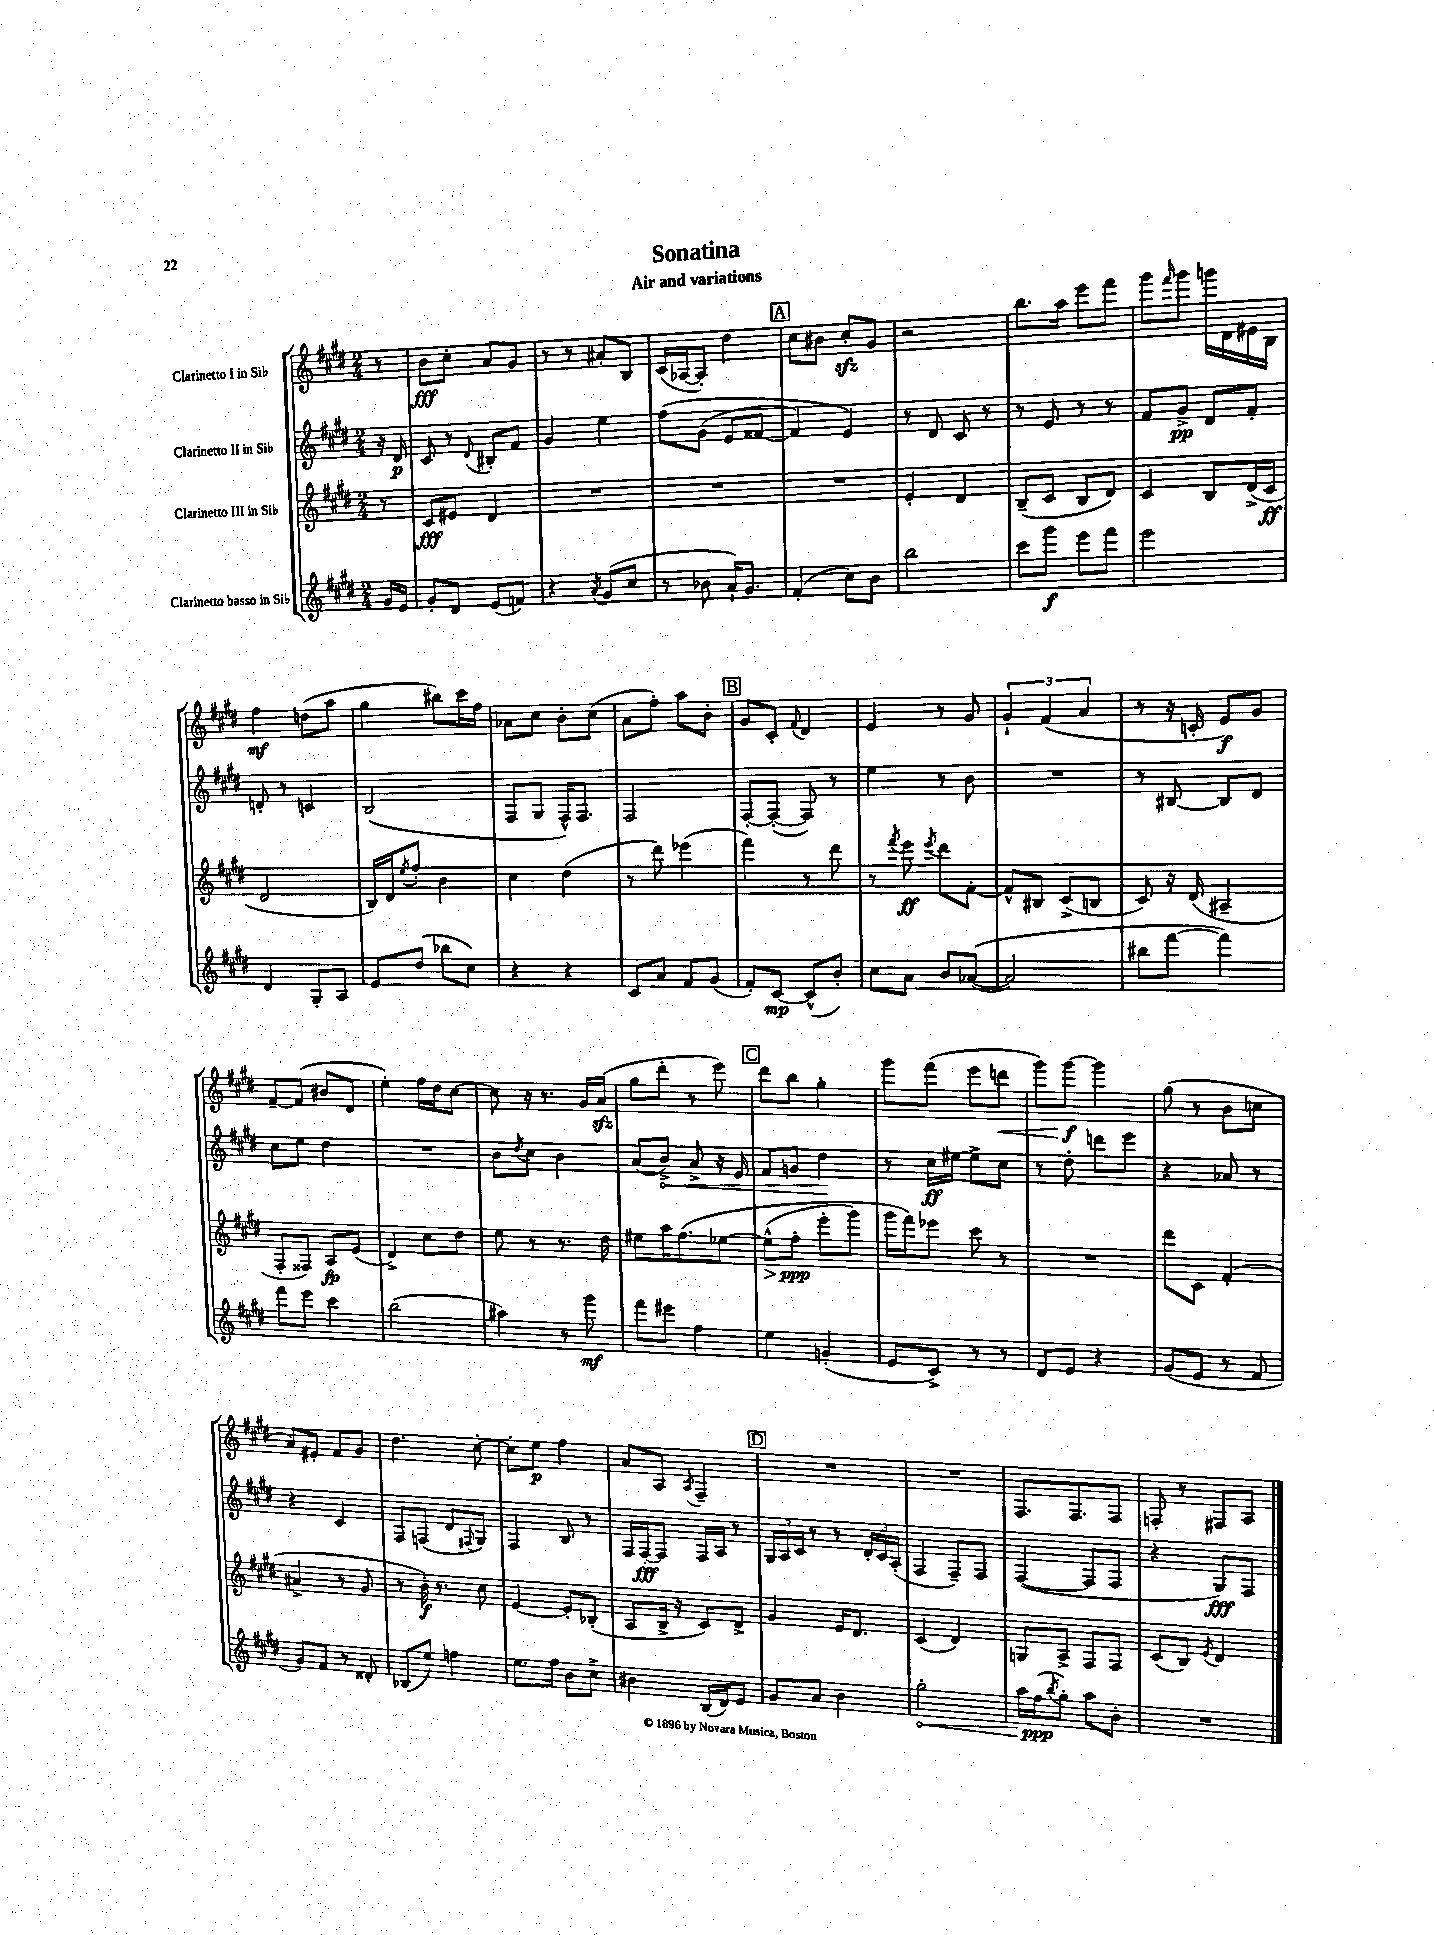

**kern	**kern	**kern	**kern
*staff4	*staff3	*staff2	*staff1
*clefG2	*clefG2	*clefG2	*clefG2
*k[f#c#g#d#]	*k[f#c#g#d#]	*k[f#c#g#d#]	*k[f#c#g#d#]
*M2/4	*M2/4	*M2/4	*M2/4
16g#	8r	16r	8r
16e	.	16d#	.
=	=	=	=
8g#'	8c#	8c#	8b
8d#	8e#	8r	8cc#'
.	.	8qqd#	.
(8e	4d#	8B#'	8a
8f)	.	8f#	8g#
=	=	=	=
4r	2r	4g#	8r
.	.	.	8r
8qa	.	.	.
(8g#	.	4ee	8a#'
8cc#	.	.	8B
=	=	=	=
8r	2r	&(8ff#	(16c#
.	.	.	[16A-
8b-	.	(8g#	8A-'])
16a`)	.	8e	4dd#
8.g#	.	.	.
.	.	[8f##	.
=	=	=	=
(4f#'	2r	4f##])	8cc#
.	.	.	8b#
8cc#)	.	4e&)	8cc#'
8b	.	.	8g#
=	=	=	=
2bb	4e'	8r	2r
.	.	8d#	.
.	4d#	8c#	.
.	.	8r	.
=	=	=	=
8ccc#	(8B~	8r	8.bb
8ggg#	8c#	8e	.
.	.	.	16aa
8eee	8B	8r	8eee
8fff#	8d#)	8r	8fff#
=	=	=	=
2eee	4c#	8f#	8ggg#
.	.	.	16qqfff#
.	.	8g#^	8ggg#
.	8B	8d#	16ggg
.	.	.	16d#
.	(16d#^	8f#'	16e#
.	16c#	.	16B
=	=	=	=
4d#	2d#	8d'	4ff#
.	.	8r	.
8G#'	.	4c	(8dd
8A	.	.	8aa
=	=	=	=
8e	16B)	(2B	4gg#
.	16d#	.	.
.	8qee	.	.
(8dd#	8ff#'	.	.
8bb-	4b	.	8bb#)
8cc#)	.	.	16ccc#
.	.	.	16ff#
=	=	=	=
4r	4cc#	8F#	8a-
.	.	8G#	8cc#
4r	(4dd#	16F#^^)	8b'
.	.	8.F#	.
.	.	.	(8cc#
=	=	=	=
8c#	8r	2F#	8a
8a	8ddd#)	.	8ff#')
8f#	(4eee-	.	8aa
(8g#	.	.	8b'
=	=	=	=
8f#')	4fff#)	[8F#'	8g#
[8c#	.	(8F#'_	8c#'
.	.	.	8qqf#
(8c#^^]	8r	8F#])	4d#
8b')	8ddd#	8r	.
=	=	=	=
8cc#	8r	4ee	4e
.	8qfff#	.	.
8a	8eee	.	.
.	8qeee	.	.
8b	8ddd#	8r	8r
&(([8a-	[8f#'	8b	8g#
=	=	=	=
2a-])	8f#^^]	2r	6g#`
.	8B#	.	.
.	.	.	(6f#
.	(8c#^	.	.
.	.	.	6a
.	8B	.	.
=	=	=	=
8bb#	8c#)	8r	8r
[8fff#	16r	[8B#	16r
.	(16d#	.	16c'
4fff#]&)	4A#~	8B#]	8e)
.	.	8d#	8g#
=	=	=	=
8fff#	8F#'	8cc#	[8f#~
8eee	8F##)	8ee	(8f#]
4ccc#	8A	4dd#	8b#
.	(8e	.	8d#
=	=	=	=
(2bb	4d#^)	2r	4ee')
.	8cc#	.	16ff#
.	.	.	16dd#
.	8dd#	.	[8cc#
=	=	=	=
4aa#)	8ee	8b	8cc#]
.	.	8qdd#	.
.	8r	8cc#	16r
.	.	.	8.r
8r	8.r	4b	.
8ggg#	.	.	16g#
.	16dd#	.	(16a
=	=	=	=
8fff#	8ee#	(8a	8gg#
8eee#	16aa	8b^)	8ddd#'
.	&(8.ff#	.	.
4ff#	.	8a^	8r
.	[8ee-	16r	8eee)
.	.	16e	.
=	=	=	=
4ee	(8ee-^^]	8f#	8ddd#
.	8ff#'	8g	8bb
(4g'	8eee'	4dd#	4gg#'
.	8ggg#)	.	.
=	=	=	=
8e	16ggg#	8r	8ggg#
.	16fff#&)	.	.
8c#^)	8eee-	16cc#	(8fff#
.	.	[16ee#	.
8r	8ccc#	8ee#^]	8eee
8r	8r	8cc#	8ddd
=	=	=	=
8d#	2r	8r	8ggg#)
8e	.	8dd#'	[8ggg#
4r	.	8ddd	4ggg#]
.	.	8eee	.
=	=	=	=
(8g#	8ddd#	4r	(8gg#
8e	8c#	.	8r
8r	(4f#'	8a-	8b
8f#	.	8r	8cc
=	=	=	=
8g#)	4a#^	4r	8a)
8f#	.	.	8e#'
8r	8r	4c#	8f#
8d##'	8g#	.	8g#
=	=	=	=
(8B-	8r	8F#	4.dd#
8ee)	16b')	(8F	.
.	8.r	.	.
4ff	.	8d#	.
.	.	8qqF#	.
.	8cc#	8G#)	[8cc#'
=	=	=	=
8.ee	[4e	4F#	8cc#']
.	.	.	8ee
16ff#	.	.	.
8b	8e']	8B	4ff#
8cc#^	(8B-'	8r	.
=	=	=	=
4b#	8A	16F#	8a
.	.	[16F#'	.
.	16B^	8F#]	8A
.	16r	.	.
.	.	.	8qA
(16B	8c#)	16F#	4F#~
16d#)	.	16A	.
8e	8d#^	8r	.
=	=	=	=
8g#	4g#	24G#	2r
.	.	24A	.
.	.	24c#	.
8a	.	8r	.
4b	16e	8r	.
.	8.d#	.	.
.	.	24d#'	.
.	.	24c#	.
.	.	(24A'	.
=	=	=	=
2gg#'	(4c#	4F#	2r
.	4d#)	8F#~)	.
.	.	8F#	.
=	=	=	=
16aa	8G	([4F#	8.F#
(16ff#	.	.	.
8qbb	.	.	.
8gg#')	8A^	.	.
.	.	.	8.F#
8aa	8F#	8F#]	.
8b'	8F#	8F#	8F#
=	=	=	=
2r	(8c#	4r	8F'
.	8B)	.	8r
.	8qe	.	.
.	4d#	8G#)	8F#
.	.	8F#	8A
==	==	==	==
*-	*-	*-	*-
